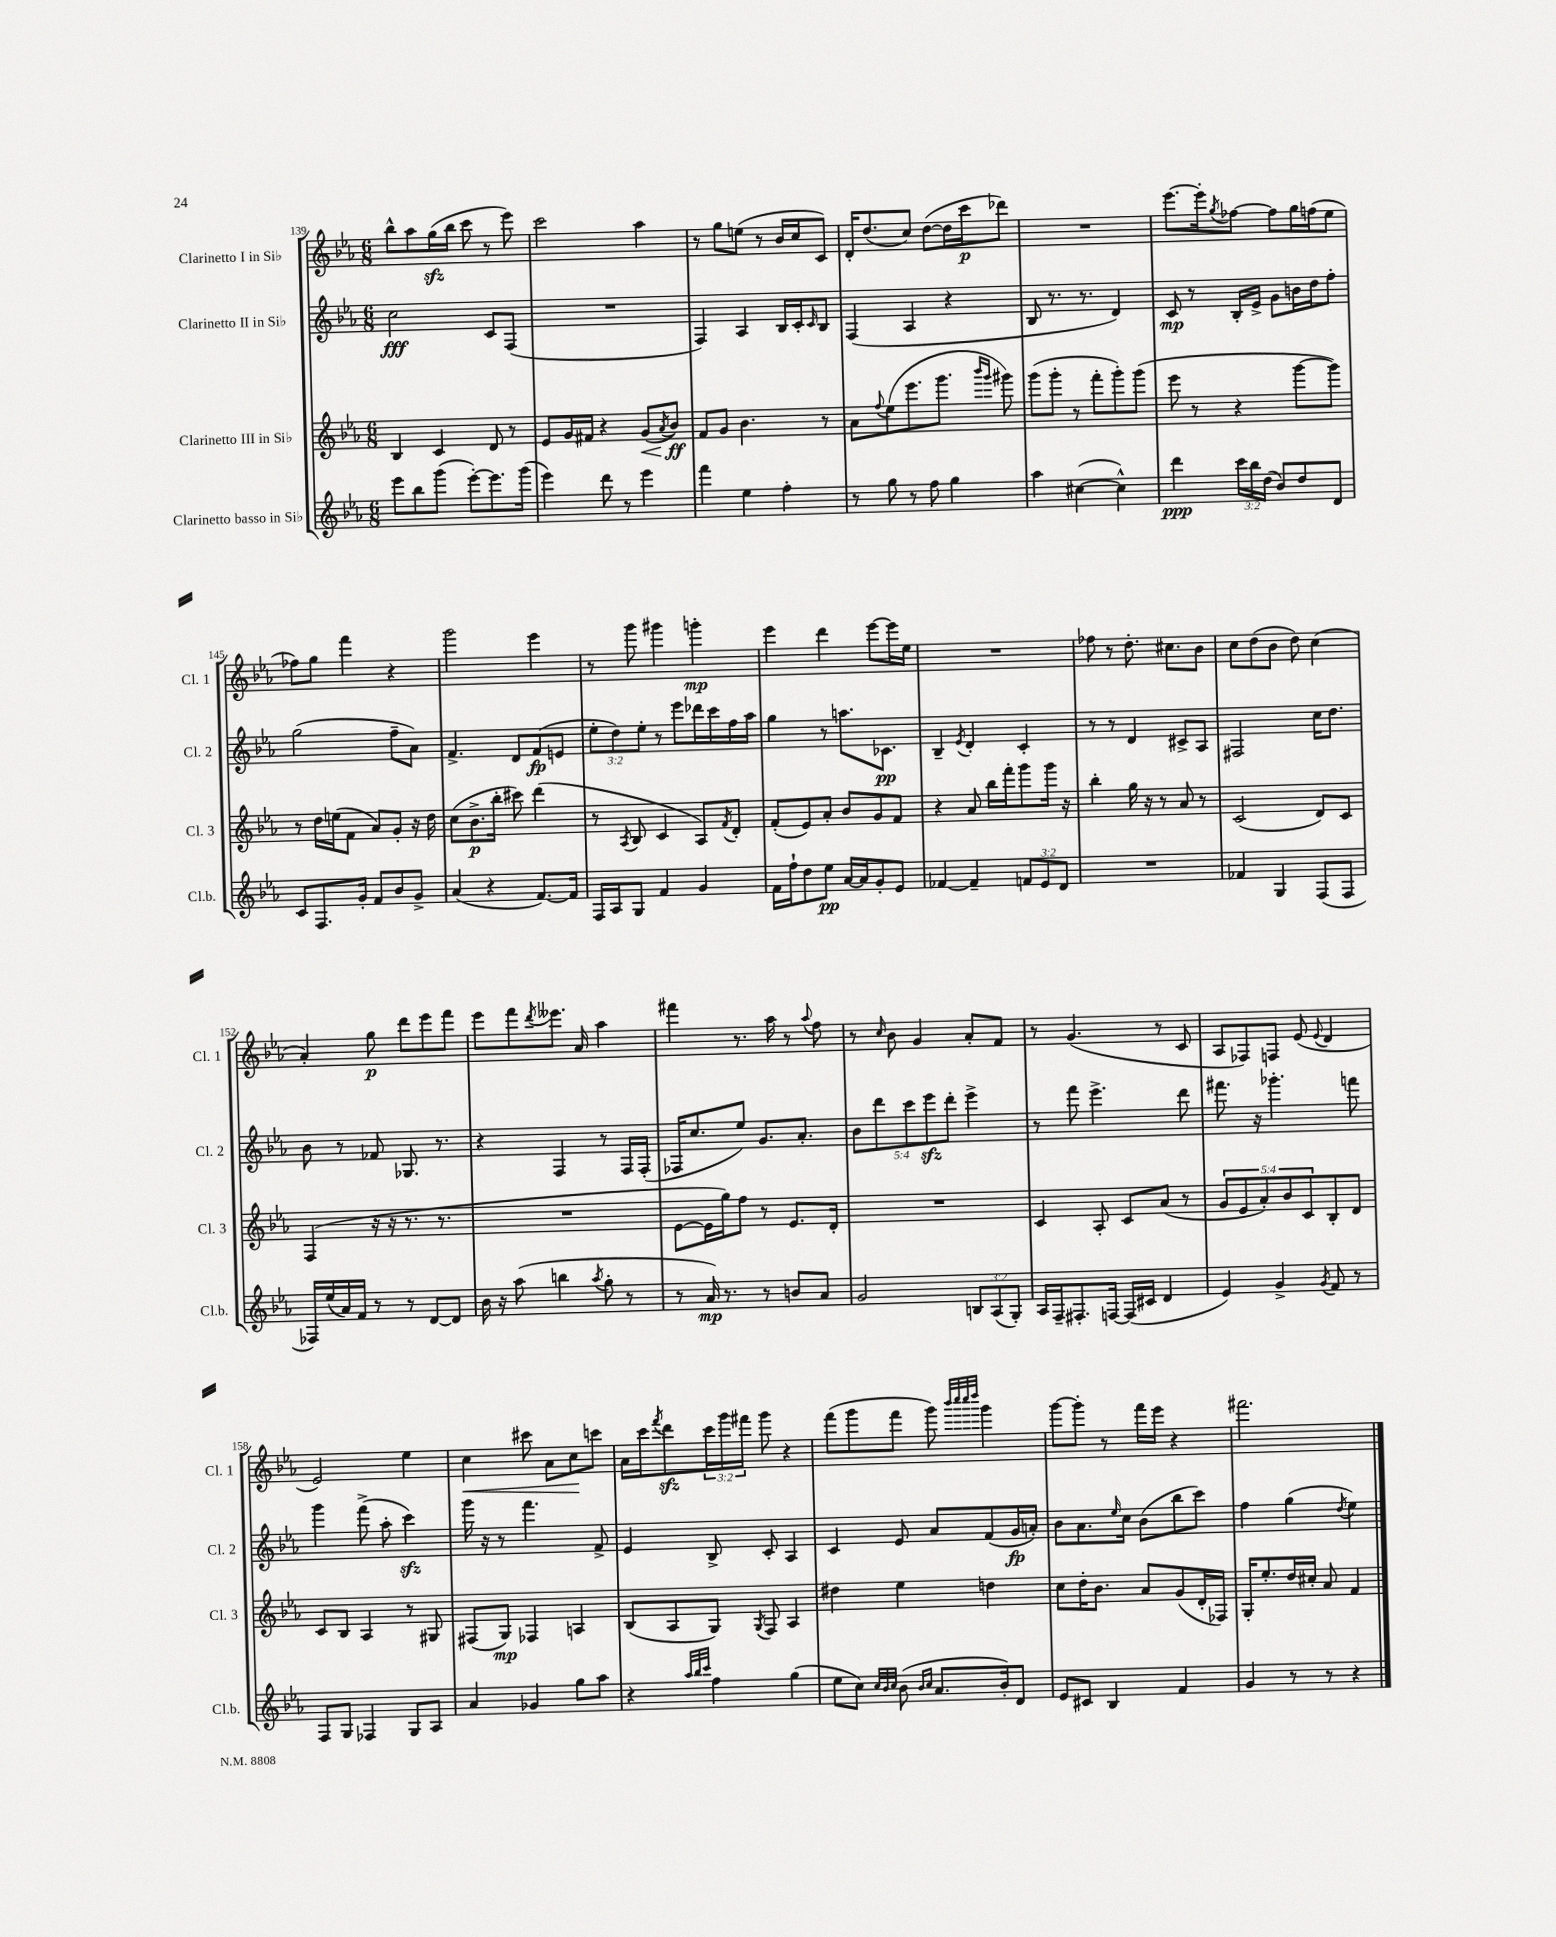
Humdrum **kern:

**kern	**dynam	**kern	**dynam	**kern	**dynam	**kern	**dynam
*part4	*part4	*part3	*part3	*part2	*part2	*part1	*part1
*staff4	*staff4	*staff3	*staff3	*staff2	*staff2	*staff1	*staff1
*I"Clarinetto basso in Si♭	*	*I"Clarinetto III in Si♭	*	*I"Clarinetto II in Si♭	*	*I"Clarinetto I in Si♭	*
*I'Cl.b.	*	*I'Cl. 3	*	*I'Cl. 2	*	*I'Cl. 1	*
*clefG2	*	*clefG2	*	*clefG2	*	*clefG2	*
*k[b-e-a-]	*	*k[b-e-a-]	*	*k[b-e-a-]	*	*k[b-e-a-]	*
*M6/8	*	*M6/8	*	*M6/8	*	*M6/8	*
=139	=139	=139	=139	=139	=139	=139	=139
8eee-\L	.	4B-/	.	2cc\	fff	8bb-^^\L	.
8bb-\	.	.	.	.	.	8aa-\	.
(8ggg\J	.	4c/	.	.	.	(16ggzz\L	.
.	.	.	.	.	.	16bb-\JJ	.
[8eee-'\L)	.	.	.	.	.	8ccc\	.
8.eee-\]	.	8d/	.	8c/L	.	8r	.
.	.	8r	.	(8F/J	.	8eee-\)	.
(16ggg\Jk	.	.	.	.	.	.	.
=140	=140	=140	=140	=140	=140	=140	=140
4eee-\)	.	8e-/L	.	2.r	.	2ccc\	.
.	.	16g/L	.	.	.	.	.
.	.	16f#X/JJ	.	.	.	.	.
8ddd\	.	4r	.	.	.	.	.
8r	.	.	.	.	.	.	.
!	!	!	!LO:HP:b	!	!	!	!
4eee-\	.	(8g/L	<	.	.	4aa-\	.
.	.	8qa-/	.	.	.	.	.
.	.	8b-/J)	ff	.	.	.	.
.	.	.	[	.	.	.	.
=141	=141	=141	=141	=141	=141	=141	=141
4fff\	.	8f/L	.	4F/)	.	8r	.
.	.	8g/J	.	.	.	8gg\L	.
4ee-\	.	4.b-\	.	4A-/	.	(8een\J	.
.	.	.	.	.	.	8r	.
4ff'\	.	.	.	16B-/LL	.	16b-/LL	.
.	.	.	.	16c'/J	.	16cc/J	.
.	.	.	.	16qqc/	.	.	.
.	.	8r	.	8B-/J	.	8c/J)	.
=142	=142	=142	=142	=142	=142	=142	=142
8r	.	8a-\L	.	(4F/	.	16d'/KL	.
.	.	.	.	.	.	(8.dd/	.
.	.	8qqff/	.	.	.	.	.
8gg\	.	(8ee-\	.	.	.	.	.
8r	.	8.eee-\	.	4A-/	.	8cc/J)	.
8ff\	.	.	.	.	.	([8dd\L	.
.	.	8.ggg\J	.	.	.	.	.
4gg\	.	.	.	4r	.	16dd\L]	.
.	.	.	.	.	.	16ccc\J	p
.	.	16qqbbb-/LL	.	.	.	.	.
.	.	16qqggg/JJ	.	.	.	.	.
.	.	8ggg#X\)	.	.	.	8ddd-X\J)	.
=143	=143	=143	=143	=143	=143	=143	=143
4aa-\	.	(8ggg\L	.	8B-/	.	2.r	.
.	.	8ggg'\J	.	8.r	.	.	.
([4cc#X\	.	8r	.	.	.	.	.
.	.	.	.	8.r	.	.	.
.	.	8fff'\L	.	.	.	.	.
4cc#^^\])	.	8ggg'\)	.	4d/)	.	.	.
.	.	(8ggg\J	.	.	.	.	.
=144	=144	=144	=144	=144	=144	=144	=144
4ddd\	ppp	8eee-\	.	8c/	mp	[8.eee-\L	.
.	.	8r	.	8r	.	.	.
.	.	.	.	.	.	16eee-'\k]	.
.	.	.	.	.	.	8qgg/	.
24ccc\LL	.	4r	.	16B-'/LL	.	[8ff-X\J	.
24bb-\	.	.	.	.	.	.	.
.	.	.	.	16e-^/JJ	.	.	.
(24dd\JJ	.	.	.	.	.	.	.
8b-/L)	.	.	.	8g\L	.	8ff-\L]	.
8dd/	.	[8ggg\L	.	16bn\L	.	16gg\L	.
.	.	.	.	16dd\J	.	(16ffn\J	.
8d/J	.	8ggg\J])	.	8ff'\J	.	8ee-\J	.
!!LO:LB:g=z
=145	=145	=145	=145	=145	=145	=145	=145
8c/L	.	8r	.	(2gg\	.	8ff-X\L)	.
8.F/	.	16dd\LL	.	.	.	8gg\J	.
.	.	(16een\J	.	.	.	.	.
.	.	8f\J	.	.	.	4fff\	.
16g'/Jk	.	.	.	.	.	.	.
8f/L	.	8a-/L)	.	.	.	.	.
8b-/	.	8g'/J	.	8ff~\L	.	4r	.
8g^/J	.	16r	.	8a-\J)	.	.	.
.	.	16dd\	.	.	.	.	.
=146	=146	=146	=146	=146	=146	=146	=146
(4a-/	.	(8cc\L	.	4.f^/	.	2ggg\	.
.	.	8.b-^\	p	.	.	.	.
4r	.	.	.	.	.	.	.
.	.	16bb-'\Jk	.	.	.	.	.
.	.	8ccc#X\)	.	8d/L	.	.	.
[8.f/L)	.	(4ddd\	.	(8f/	fp	4eee-\	.
.	.	.	.	8en/J	.	.	.
16f/Jk]	.	.	.	.	.	.	.
=147	=147	=147	=147	=147	=147	=147	=147
16F/LL	.	8r	.	12ee-'\L	.	8r	.
16A-/J	.	.	.	.	.	.	.
.	.	.	.	12dd\)	.	.	.
.	.	8qA-/	.	.	.	.	.
8G/J	.	8B-/	.	.	.	8ggg\	.
.	.	.	.	12ee-'\J	.	.	.
4f/	.	4c/	.	8r	.	4ggg#X\	.
.	.	.	.	8eee-\L	.	.	.
4g/	.	8A-/L)	.	16ddd-X\L	.	4gggn'\	mp
.	.	.	.	16ccc\	.	.	.
.	.	8qf/	.	.	.	.	.
.	.	8d'/J	.	16ff\	.	.	.
.	.	.	.	16aa-\JJ	.	.	.
=148	=148	=148	=148	=148	=148	=148	=148
16f\LL	.	(8f'/L	.	4gg\	.	4eee-\	.
16ff`\J	.	.	.	.	.	.	.
8dd\	.	8e-/)	.	.	.	.	.
8ee-\J	pp	8a-'/J	.	8r	.	4ddd\	.
[16a-/LL	.	8b-/L	.	8.aan\L	.	.	.
16a-/J]	.	.	.	.	.	.	.
8g'/	.	8g/	.	.	.	[8eee-\L	.
.	.	.	.	8.c-X\J	pp	.	.
8e-/J	.	8f/J	.	.	.	16eee-\L]	.
.	.	.	.	.	.	16ee-\JJ	.
=149	=149	=149	=149	=149	=149	=149	=149
[4f-X/	.	4r	.	4B-~/	.	2.r	.
.	.	.	.	8qe-/	.	.	.
4f-~/]	.	8a-/	.	4d'/	.	.	.
.	.	16bb-\LL	.	.	.	.	.
.	.	16fff'\J	.	.	.	.	.
12fn/L	.	8ggg\	.	4c'/	.	.	.
12e-/	.	.	.	.	.	.	.
.	.	16ggg\Jk	.	.	.	.	.
12d/J	.	.	.	.	.	.	.
.	.	16r	.	.	.	.	.
=150	=150	=150	=150	=150	=150	=150	=150
2.r	.	4bb-'\	.	8r	.	8ff-X\	.
.	.	.	.	8r	.	8r	.
.	.	16gg\	.	4d/	.	8.dd'\	.
.	.	16r	.	.	.	.	.
.	.	8r	.	.	.	.	.
.	.	.	.	.	.	8.cc#X\L	.
.	.	8a-/	.	8c#X^/L	.	.	.
.	.	8r	.	8A-/J	.	8b-\J	.
=151	=151	=151	=151	=151	=151	=151	=151
4f-X/	.	(2c/	.	2F#X/	.	8cc\L	.
.	.	.	.	.	.	(8dd\	.
4G/	.	.	.	.	.	8b-\J	.
.	.	.	.	.	.	8dd\)	.
(8F/L	.	8d/L)	.	16cc\KL	.	(4cc\	.
.	.	.	.	8.dd\J	.	.	.
8F/J	.	8c/J	.	.	.	.	.
!!LO:LB:g=z
=152	=152	=152	=152	=152	=152	=152	=152
16F-X/LL)	.	(4F/	.	8b-\	.	4a-'/)	.
(16ee-/	.	.	.	.	.	.	.
16a-/)	.	.	.	8r	.	.	.
16f/JJ	.	.	.	.	.	.	.
8r	.	16r	.	8f-X/	.	8gg\	p
.	.	16r	.	.	.	.	.
8r	.	8.r	.	8.G-X/	.	8ddd\L	.
[8d/L	.	.	.	.	.	8eee-\	.
.	.	8.r	.	8.r	.	.	.
8d/J]	.	.	.	.	.	8fff\J	.
=153	=153	=153	=153	=153	=153	=153	=153
16b-\	.	2.r	.	4r	.	8eee-\L	.
16r	.	.	.	.	.	.	.
(8aa-\	.	.	.	.	.	8fff\	.
.	.	.	.	.	.	8qddd/	.
4bbn\	.	.	.	4F/	.	8.eee--X\J	.
.	.	.	.	.	.	16a-/	.
8qaa-/	.	.	.	.	.	.	.
8gg'\	.	.	.	8r	.	4aa-\	.
8r	.	.	.	16F/LL	.	.	.
.	.	.	.	(16F'/JJ	.	.	.
=154	=154	=154	=154	=154	=154	=154	=154
8r	.	[8e-\L	.	16F-X/KL	.	4fff#X\	.
.	.	.	.	8.cc/	.	.	.
16a-/)	mp	16e-\L]	.	.	.	.	.
8.r	.	16gg\J)	.	.	.	.	.
.	.	8ff\J	.	8ee-/J)	.	8.r	.
8r	.	8r	.	8.g/L	.	.	.
.	.	.	.	.	.	16aa-\	.
8bn/L	.	8.e-/L	.	.	.	8r	.
.	.	.	.	8.a-'/J	.	.	.
.	.	.	.	.	.	8qqaa-/	.
8a-/J	.	.	.	.	.	8ff\	.
.	.	16d'/Jk	.	.	.	.	.
=155	=155	=155	=155	=155	=155	=155	=155
2g/	.	2.r	.	10b-\L	.	8r	.
.	.	.	.	10ddd\	.	.	.
.	.	.	.	.	.	16qqcc/	.
.	.	.	.	.	.	8b-\	.
.	.	.	.	10ccc\	.	.	.
.	.	.	.	.	.	4g/	.
.	.	.	.	10eee-zz\	.	.	.
.	.	.	.	10ddd'\J	.	.	.
12Bn/L	.	.	.	4eee-^\	.	8a-'/L	.
(12A-/	.	.	.	.	.	.	.
.	.	.	.	.	.	8f/J	.
12G'/J)	.	.	.	.	.	.	.
=156	=156	=156	=156	=156	=156	=156	=156
16A-/LL	.	4c/	.	8r	.	8r	.
16F~/J	.	.	.	.	.	.	.
8.F#X'/	.	.	.	8fff\	.	(4.g/	.
.	.	8A-'/	.	4.eee-^\	.	.	.
[16Fn/Jk	.	.	.	.	.	.	.
(16F/LL]	.	8c/L	.	.	.	.	.
16c#X/JJ	.	.	.	.	.	.	.
4d/	.	(8a-/J	.	.	.	8r	.
.	.	8r	.	8ddd\	.	8c/	.
=157	=157	=157	=157	=157	=157	=157	=157
4e-/)	.	10g/L	.	8.fff#X\	.	8A-/L	.
.	.	10e-/	.	.	.	.	.
.	.	.	.	.	.	8F-X/)	.
.	.	.	.	16r	.	.	.
.	.	10a-'/)	.	.	.	.	.
4g^/	.	.	.	4.ggg-X'\	.	8Fn/J	.
.	.	10b-/	.	.	.	.	.
.	.	.	.	.	.	(8e-/	.
.	.	10c/	.	.	.	.	.
8qg/	.	.	.	.	.	8qqe-/	.
8f/	.	8B-'/	.	.	.	4d/	.
8r	.	8d/J	.	8fffn\	.	.	.
!!LO:LB:g=z
=158	=158	=158	=158	=158	=158	=158	=158
8F/L	.	8c/L	.	4ggg\	.	2e-/)	.
8G/J	.	8B-/J	.	.	.	.	.
4F-X/	.	4A-/	.	(8fff^\	.	.	.
.	.	.	.	8aa-'\	.	.	.
8G/L	.	8r	.	4ccczz\)	.	4ee-\	.
8A-/J	.	8G#X/	.	.	.	.	.
=159	=159	=159	=159	=159	=159	=159	=159
!	!	!	!	!	!	!	!LO:HP:b
4a-/	.	(8F#X/L	.	16ggg\	.	4cc\	<
.	.	.	.	16r	.	.	.
.	.	8G/J)	mp	8r	.	.	.
4g-X/	.	4F-X/	.	4.fff\	.	8ccc#X\	.
.	.	.	.	.	.	8a-\L	.
8gg\L	.	4An/	.	.	.	8cc\	.
8aa-\J	.	.	.	8f^/	.	8cccn\J	[
=160	=160	=160	=160	=160	=160	=160	=160
4r	.	(8B-/L	.	4e-/	.	16a-\LL	.
.	.	.	.	.	.	16ccc\J	.
.	.	.	.	.	.	8qfff/	.
.	.	8A-/	.	.	.	8dddzz\	.
32qqaa-/LLL	.	.	.	.	.	.	.
32qqbb-/	.	.	.	.	.	.	.
32qqccc/JJJ	.	.	.	.	.	.	.
4ff\	.	8G/J)	.	8B-^/	.	24ccc\L	.
.	.	.	.	.	.	24ggg\	.
.	.	.	.	.	.	24fff#X\JJ	.
.	.	8qG/	.	.	.	.	.
.	.	8F/	.	8c'/	.	8ggg\	.
(4gg\	.	4A-/	.	4A-/	.	4r	.
=161	=161	=161	=161	=161	=161	=161	=161
8ee-\L	.	4dd#X\	.	4c/	.	(8fff\L	.
8cc\J)	.	.	.	.	.	8ggg\	.
32qqcc/LLL	.	.	.	.	.	.	.
32qqb-/	.	.	.	.	.	.	.
32qqcc/JJJ	.	.	.	.	.	.	.
(8b-\	.	4ee-\	.	8e-/	.	8fff\J	.
16qqb-/LL	.	.	.	.	.	.	.
16qqcc/JJ	.	.	.	.	.	.	.
8.a-/L	.	.	.	8a-/L	.	8ggg\)	.
.	.	.	.	.	.	32qqbbb-/LLL	.
.	.	.	.	.	.	32qqcccc/	.
.	.	.	.	.	.	32qqcccc/	.
.	.	.	.	.	.	32qqdddd/JJJ	.
.	.	4ddn\	.	(8f/	.	4ggg\	.
16b-'/k)	.	.	.	.	.	.	.
8d/J	.	.	.	16g/L	fp	.	.
.	.	.	.	16an'/JJ)	.	.	.
=162	=162	=162	=162	=162	=162	=162	=162
8e-/L	.	8cc\L	.	8b-\L	.	[8ggg\L	.
8c#X/J	.	16dd'\K	.	8.a-\	.	8ggg'\J]	.
.	.	8.b-\J	.	.	.	.	.
4B-/	.	.	.	.	.	8r	.
.	.	.	.	16qqee-/	.	.	.
.	.	.	.	16cc\Jk	.	.	.
.	.	8a-/L	.	(8b-\L	.	16fff\LL	.
.	.	.	.	.	.	16eee-\JJ	.
4f/	.	(8g/	.	8bb-\	.	4r	.
.	.	16d'/L	.	8ccc\J)	.	.	.
.	.	16F-X/JJ)	.	.	.	.	.
=163	=163	=163	=163	=163	=163	=163	=163
4g/	.	16G'/KL	.	4ff\	.	2.fff#X\	.
.	.	8.ee-'/	.	.	.	.	.
8r	.	16dd/L	.	(4gg\	.	.	.
.	.	16cc#X'/JJ	.	.	.	.	.
8r	.	8a-/	.	.	.	.	.
.	.	.	.	8qdd/	.	.	.
4r	.	4f/	.	4ee-\)	.	.	.
==	==	==	==	==	==	==	==
*-	*-	*-	*-	*-	*-	*-	*-
